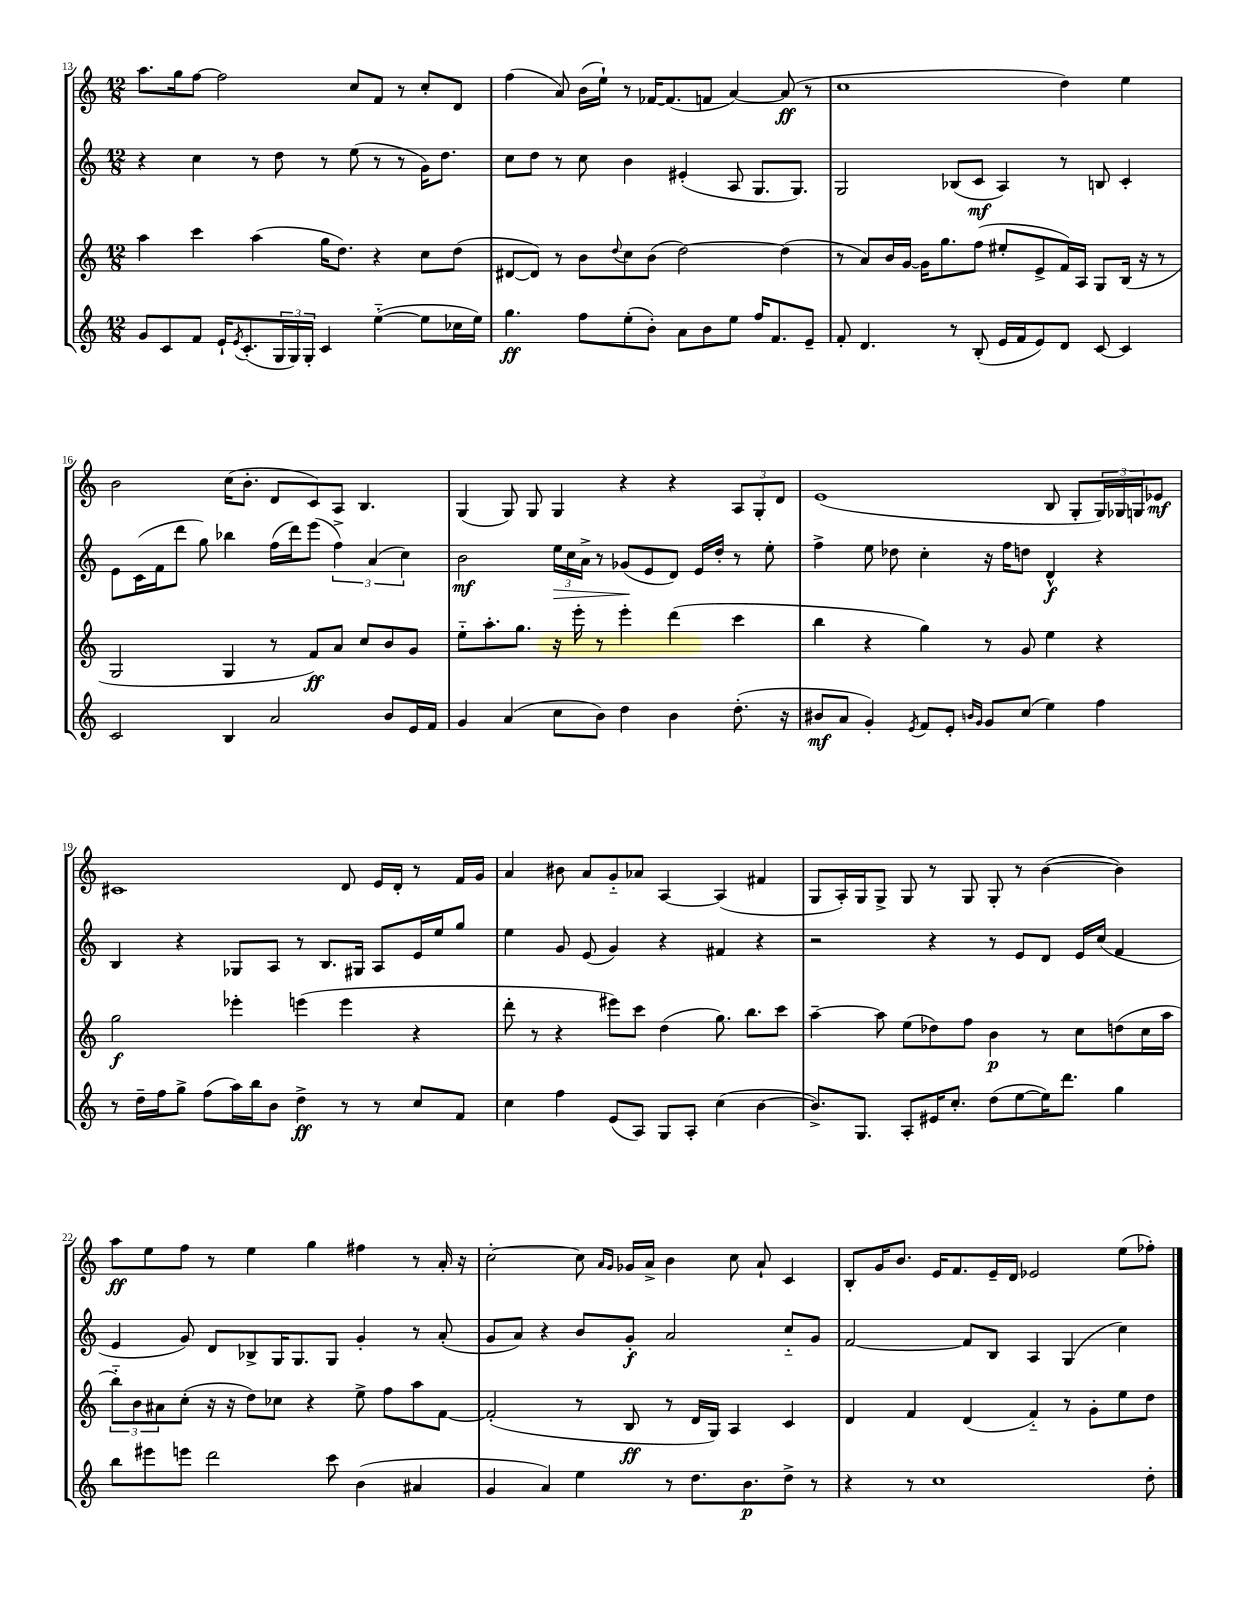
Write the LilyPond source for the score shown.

<<
\new StaffGroup <<
\new Staff = "s0" {
    \clef treble \key c \major \numericTimeSignature \time 12/8
    a''8. g''16 f''8~ f''2 c''8 f'8 r8 c''8-. d'8 |
    f''4( a'8) b'16( e''16-!) r8 fes'16~ fes'8.( f'8 a'4~) a'8\ff( r8 |
    c''1 d''4) e''4 |
    b'2 c''16( b'8.-. d'8 c'8) a8 b4. |
    g4( g8) g8 g4 r4 r4 \tuplet 3/2 { a8 g8-. d'8 } |
    e'1( b8 g8-. \tuplet 3/2 { g16) ges16 g16 } ees'8\mf |
    cis'1 d'8 e'16 d'16-. r8 f'16 g'16 |
    a'4 bis'8 a'8 g'8-_ aes'8 a4~ a4( fis'4 |
    g8 a16-.) g16 g8-> g8 r8 g8 g8-. r8 b'4~( b'4) |
    a''8\ff e''8 f''8 r8 e''4 g''4 fis''4 r8 a'16-. r16 |
    c''2~-. c''8 \grace { a'16 g'16 } ges'16 a'16-> b'4 c''8 a'8-! c'4 |
    b8-. g'16 b'8. e'16 f'8. e'16-- d'16 ees'2 e''8( fes''8-.) \bar "|." |
}
\new Staff = "s1" {
    \clef treble \key c \major \numericTimeSignature \time 12/8
    r4 c''4 r8 d''8 r8 e''8( r8 r8 g'16) d''8. |
    c''8 d''8 r8 c''8 b'4 eis'4-.( a8 g8. g8.) |
    g2 bes8( c'8\mf a4) r8 b8 c'4-. |
    e'8 c'16( f'16 d'''8 g''8) bes''4 f''16( d'''16) e'''8( \tuplet 3/2 { f''4->) a'4( c''4) } |
    b'2\mf \tuplet 3/2 { e''16\> c''16 a'16-> } r8 ges'8\!( e'8 d'8) e'16 d''16-. r8 e''8-. |
    f''4-> e''8 des''8 c''4-. r16 f''16 d''8 d'4-^\f r4 |
    b4 r4 ges8 a8 r8 b8. gis16 a8 e'16 e''16 g''8 |
    e''4 g'8 e'8( g'4) r4 fis'4 r4 |
    r2 r4 r8 e'8 d'8 e'16 c''16( f'4 |
    e'4 g'8) d'8 bes8-> g16 g8. g8 g'4-. r8 a'8-.( |
    g'8 a'8) r4 b'8 g'8-.\f a'2 c''8-_ g'8 |
    f'2~ f'8 b8 a4 g4( c''4) \bar "|." |
}
\new Staff = "s2" {
    \clef treble \key c \major \numericTimeSignature \time 12/8
    a''4 c'''4 a''4( g''16 d''8.) r4 c''8 d''8( |
    dis'8~ dis'8) r8 b'8 \appoggiatura { d''8 } c''8 b'8( d''2~) d''4( |
    r8 a'8) b'16 g'16~ g'16 g''8. f''8( eis''8-. e'8-> f'16) a16 g8 b16( r16 r8 |
    g2 g4 r8 f'8\ff) a'8 c''8 b'8 g'8 |
    e''8-_ a''8.-. g''8. r16 e'''16-. r8 e'''4-. d'''4( c'''4 |
    b''4 r4 g''4) r8 g'8 e''4 r4 |
    g''2\f ees'''4-. e'''4( e'''4 r4 |
    d'''8-. r8 r4 eis'''8) c'''8 d''4( g''8.) b''8. c'''8 |
    a''4~-- a''8 e''8( des''8) f''8 b'4\p r8 c''8 d''8( c''16 a''16 |
    \tuplet 3/2 { b''8-_) b'8 ais'8 } c''8-.( r16 r16 d''8) ces''8 r4 e''8-> f''8 a''8 f'8~ |
    f'2-.( r8 b8\ff r8 d'16 g16) a4 c'4 |
    d'4 f'4 d'4( f'4-_) r8 g'8-. e''8 d''8 \bar "|." |
}
\new Staff = "s3" {
    \clef treble \key c \major \numericTimeSignature \time 12/8
    g'8 c'8 f'8 e'16-! \acciaccatura { e'8 } c'8.-.( \tuplet 3/2 { g16 g16) g16-. } c'4 e''4~-_( e''8 ces''16 e''16) |
    g''4.\ff f''8 e''8-.( b'8-.) a'8 b'8 e''8 f''16 f'8. e'8-- |
    f'8-. d'4. r8 b8-.( e'16 f'16 e'8) d'8 c'8~ c'4 |
    c'2 b4 a'2 b'8 e'16 f'16 |
    g'4 a'4( c''8 b'8) d''4 b'4 d''8.-.( r16 |
    bis'8\mf a'8 g'4-.) \acciaccatura { e'8 } f'8 e'8-. \grace { b'16 g'16 } g'8 c''8( e''4) f''4 |
    r8 d''16-- f''16 g''8-> f''8( a''16) b''16 b'8 d''4->\ff r8 r8 c''8 f'8 |
    c''4 f''4 e'8( a8) g8 a8-. c''4( b'4~ |
    b'8.->) g8. a8-. eis'16 c''8.-. d''8( e''8~ e''16) d'''8. g''4 |
    b''8 eis'''8 e'''8 d'''2 c'''8 b'4( ais'4 |
    g'4 a'4) e''4 r8 d''8. b'8.\p d''8-> r8 |
    r4 r8 c''1 d''8-. \bar "|." |
}
>>
>>
\layout { \context { \Score currentBarNumber = #13 } }
